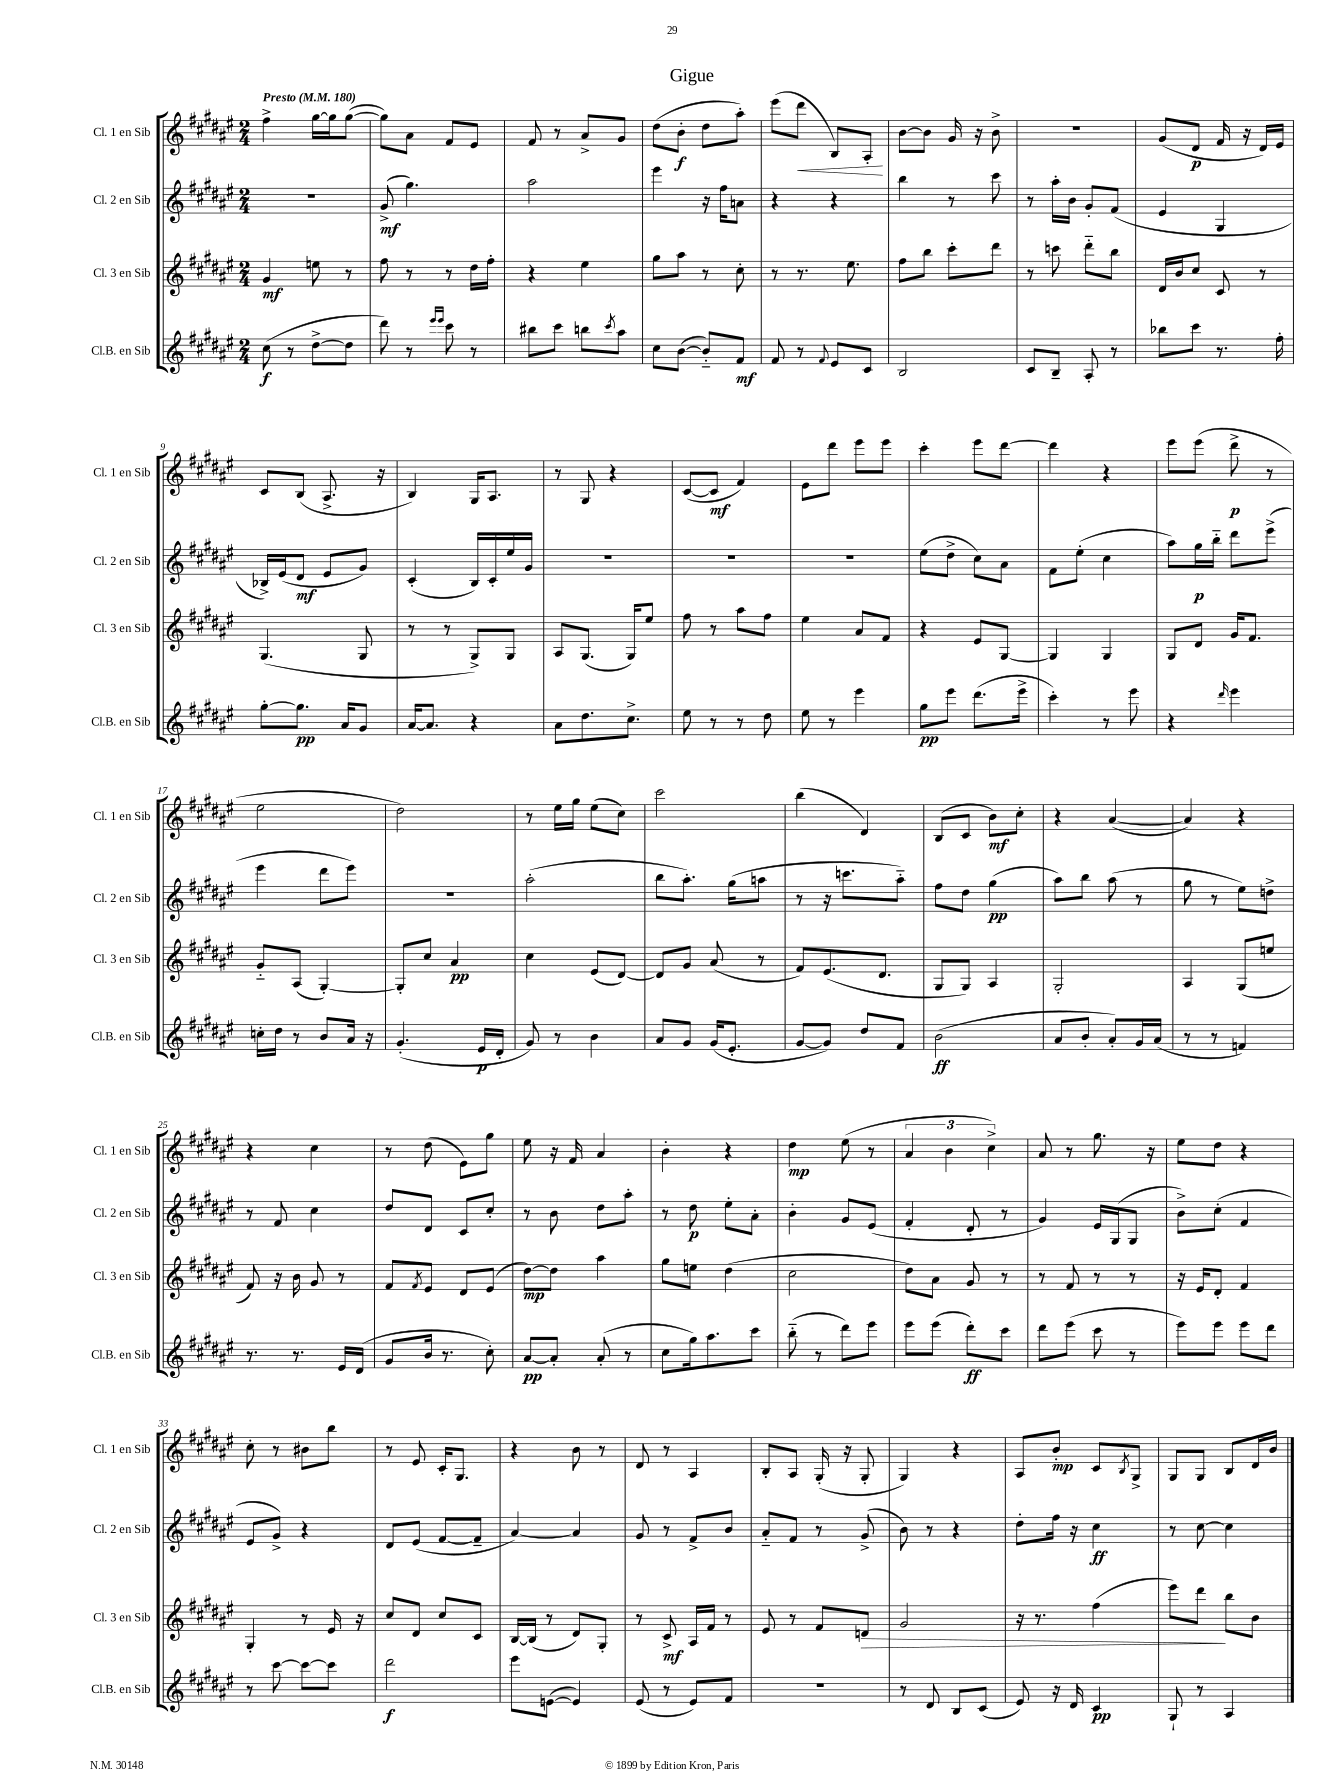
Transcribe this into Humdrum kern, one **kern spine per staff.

**kern	**kern	**kern	**kern
*staff4	*staff3	*staff2	*staff1
*clefG2	*clefG2	*clefG2	*clefG2
*k[f#c#g#d#a#e#]	*k[f#c#g#d#a#e#]	*k[f#c#g#d#a#e#]	*k[f#c#g#d#a#e#]
*M2/4	*M2/4	*M2/4	*M2/4
*MM180	*MM180	*MM180	*MM180
(8cc#	4g#	2r	4ff#^
8r	.	.	.
[8dd#^	8ee	.	[16gg#
.	.	.	16gg#]
8dd#]	8r	.	([8gg#
=	=	=	=
8ddd#)	8ff#	(8g#^	8gg#])
8r	8r	4.gg#)	8a#
16qqeee#	.	.	.
16qqeee#	.	.	.
8ccc#	8r	.	8f#
8r	16dd#	.	8e#
.	16ff#'	.	.
=	=	=	=
8bb#	4r	2aa#	8f#
8ccc#	.	.	8r
8bb	4ee#	.	8a#^
8qccc#	.	.	.
8aa#	.	.	8g#
=	=	=	=
8cc#	8gg#	4eee#	(8dd#
([8b	8aa#	.	8b'
8b'~])	8r	16r	8dd#
.	.	16ff#	.
8f#	8cc#'	8a	8aa#')
=	=	=	=
8f#	8r	4r	(8eee#
8r	8.r	.	8ddd#
8qqf#	.	.	.
8e#	.	4r	8B)
.	8.ee#	.	.
8c#	.	.	8A#'
=	=	=	=
2B	8ff#	4bb	[8b
.	8bb	.	8b]
.	8ccc#'	8r	16g#
.	.	.	16r
.	8ddd#	8ccc#	8b^
=	=	=	=
8c#	8r	8r	2r
8B~	8ccc	16aa#'	.
.	.	16b	.
8A#'	8ddd#'~	8g#'	.
8r	8bb	(8f#	.
=	=	=	=
8bb-	16d#	4e#	(8g#
.	16b	.	.
8ccc#	8cc#	.	8d#
8.r	8c#	4G#	16f#
.	.	.	16r
.	8r	.	16d#)
16ff#'	.	.	16e#
=	=	=	=
[8gg#'	(4.G#	16B-^)	8c#
.	.	(16e#	.
8.gg#]	.	8d#	(8B
.	.	8e#	8.A#^
16a#	.	.	.
8g#	8G#	8g#)	.
.	.	.	16r
=	=	=	=
[16a#	8r	(4c#'	4B)
8.a#]	.	.	.
.	8r	.	.
4r	8G#^)	16B)	16G#
.	.	16c#'	8.A#
.	8G#	16ee#	.
.	.	16g#	.
=	=	=	=
8a#	8A#	2r	8r
8.dd#	(8.G#	.	8G#
.	.	.	4r
8.cc#^	16G#)	.	.
.	8ee#	.	.
=	=	=	=
8ee#	8ff#	2r	([8c#
8r	8r	.	8c#]
8r	8aa#	.	4f#)
8dd#	8ff#	.	.
=	=	=	=
8ee#	4ee#	2r	8e#
8r	.	.	8ddd#
4eee#	8a#	.	8eee#
.	8f#	.	8eee#
=	=	=	=
8gg#	4r	(8ee#	4ccc#'
8eee#	.	8dd#^	.
(8.ddd#	8e#	8cc#)	8eee#
.	[8G#	8a#	[8ddd#
16eee#^	.	.	.
=	=	=	=
4ccc#')	4G#]	8f#	4ddd#]
.	.	(8ee#'	.
8r	4G#	4cc#	4r
8eee#	.	.	.
=	=	=	=
4r	8G#	8aa#)	8eee#
.	8d#	16gg#	(8eee#
.	.	16bb'~	.
16qqddd#	.	.	.
4eee#	16g#	8ddd#	8ddd#^
.	8.f#	.	.
.	.	(8eee#^	8r
=	=	=	=
16cc'	8g#'~	4eee#	2ee#
16dd#	.	.	.
8r	(8A#	.	.
8b	[4G#')	8ddd#	.
16a#	.	8eee#)	.
16r	.	.	.
=	=	=	=
(4.g#'	8G#']	2r	2dd#)
.	8cc#	.	.
.	4a#	.	.
16e#	.	.	.
16d#'	.	.	.
=	=	=	=
8g#)	4cc#	(2aa#'	8r
8r	.	.	16ee#
.	.	.	16gg#
4b	(8e#	.	(8ee#
.	[8d#)	.	8cc#)
=	=	=	=
8a#	8d#]	8bb	2ccc#
8g#	8g#	8.aa#')	.
(16g#	(8a#	.	.
8.e#'	.	(16gg#	.
.	8r	8aa	.
=	=	=	=
[8g#	8f#)	8r	(4bb
8g#])	(8.e#	16r	.
.	.	8.ccc	.
8dd#	.	.	4d#)
.	8.d#	.	.
8f#	.	8aa#'~)	.
=	=	=	=
(2b	8G#	8ff#	(8B
.	8G#)	8dd#	8c#
.	4A#	(4gg#	8b)
.	.	.	8cc#'
=	=	=	=
8a#	2G#'	8aa#)	4r
8b'	.	8bb	.
8a#')	.	(8aa#	([4a#
16g#	.	8r	.
(16a#	.	.	.
=	=	=	=
8r	4A#	8gg#	4a#])
8r	.	8r	.
4f)	(8G#	8ee#)	4r
.	8ee	8dd^	.
=	=	=	=
8.r	8f#)	8r	4r
.	16r	8f#	.
8.r	16b	.	.
.	8g#	4cc#	4cc#
16e#	8r	.	.
(16d#	.	.	.
=	=	=	=
8g#	8f#	8dd#	8r
.	8qf#	.	.
16b	8e#	8d#	(8dd#
8.r	.	.	.
.	8d#	8c#	8e#)
8cc#')	(8e#	8cc#'	8gg#
=	=	=	=
[8a#	[8dd#)	8r	8ee#
8a#']	8dd#]	8b	16r
.	.	.	16f#
(8a#'	4aa#	8dd#	4a#
8r	.	8aa#'	.
=	=	=	=
8cc#	8gg#	8r	4b'
16gg#)	8ee	8dd#	.
8.aa#	.	.	.
.	(4dd#	8ee#'	4r
8ccc#	.	8a#'	.
=	=	=	=
(8bb'~	2cc#	4b'	4dd#
8r	.	.	.
8ddd#)	.	8g#	(8ee#
8eee#	.	(8e#	8r
=	=	=	=
8eee#	8dd#)	4f#'	6a#
(8eee#	8a#	.	.
.	.	.	6b
8ddd#')	8g#	8d#'	.
.	.	.	6cc#^)
8ccc#	8r	8r	.
=	=	=	=
8ddd#	8r	4g#)	8a#
(8eee#	8f#	.	8r
8ccc#	8r	16e#	8.gg#
.	.	(16G#	.
8r	8r	8G#	.
.	.	.	16r
=	=	=	=
8eee#)	16r	8b^)	8ee#
.	16e#	.	.
8eee#	8d#'	(8cc#'	8dd#
8eee#	4f#	4f#	4r
8ddd#	.	.	.
=	=	=	=
8r	4G#'	8e#	8cc#'
[8ccc#	.	8g#^)	8r
8ccc#_	8r	4r	8b#
8ccc#]	16e#	.	8bb
.	16r	.	.
=	=	=	=
2ddd#	8cc#	8d#	8r
.	8d#	(8e#	8e#
.	8cc#	[8f#	16c#'
.	.	.	8.G#
.	8c#	8f#~]	.
=	=	=	=
8eee#	[16B	[4a#)	4r
.	(16B]	.	.
([8e	8r	.	.
4e])	8d#)	4a#]	8b
.	8G#'	.	8r
=	=	=	=
(8e#	8r	8g#	8d#
8r	8c#^	8r	8r
8e#)	16A#	8f#^	4A#
.	16f#	.	.
8f#	8r	8b	.
=	=	=	=
2r	8e#	8a#'~	8B'
.	8r	8f#	8A#
.	8f#	8r	(16G#'
.	.	.	16r
.	8d	(8g#^	8G#'
=	=	=	=
8r	2g#	8b)	4G#)
8d#	.	8r	.
8B	.	4r	4r
(8c#	.	.	.
=	=	=	=
8e#)	16r	8dd#'	8A#
.	8.r	.	.
16r	.	16ff#	8b'
16d#	.	16r	.
4c#	(4ff#	4cc#	8c#
.	.	.	8qB
.	.	.	8G#^
=	=	=	=
8G#`	8eee#)	8r	8G#
8r	8ddd#	[8cc#	8G#
4A#	8bb	4cc#]	8B
.	8b	.	16d#
.	.	.	16b
==	==	==	==
*-	*-	*-	*-
